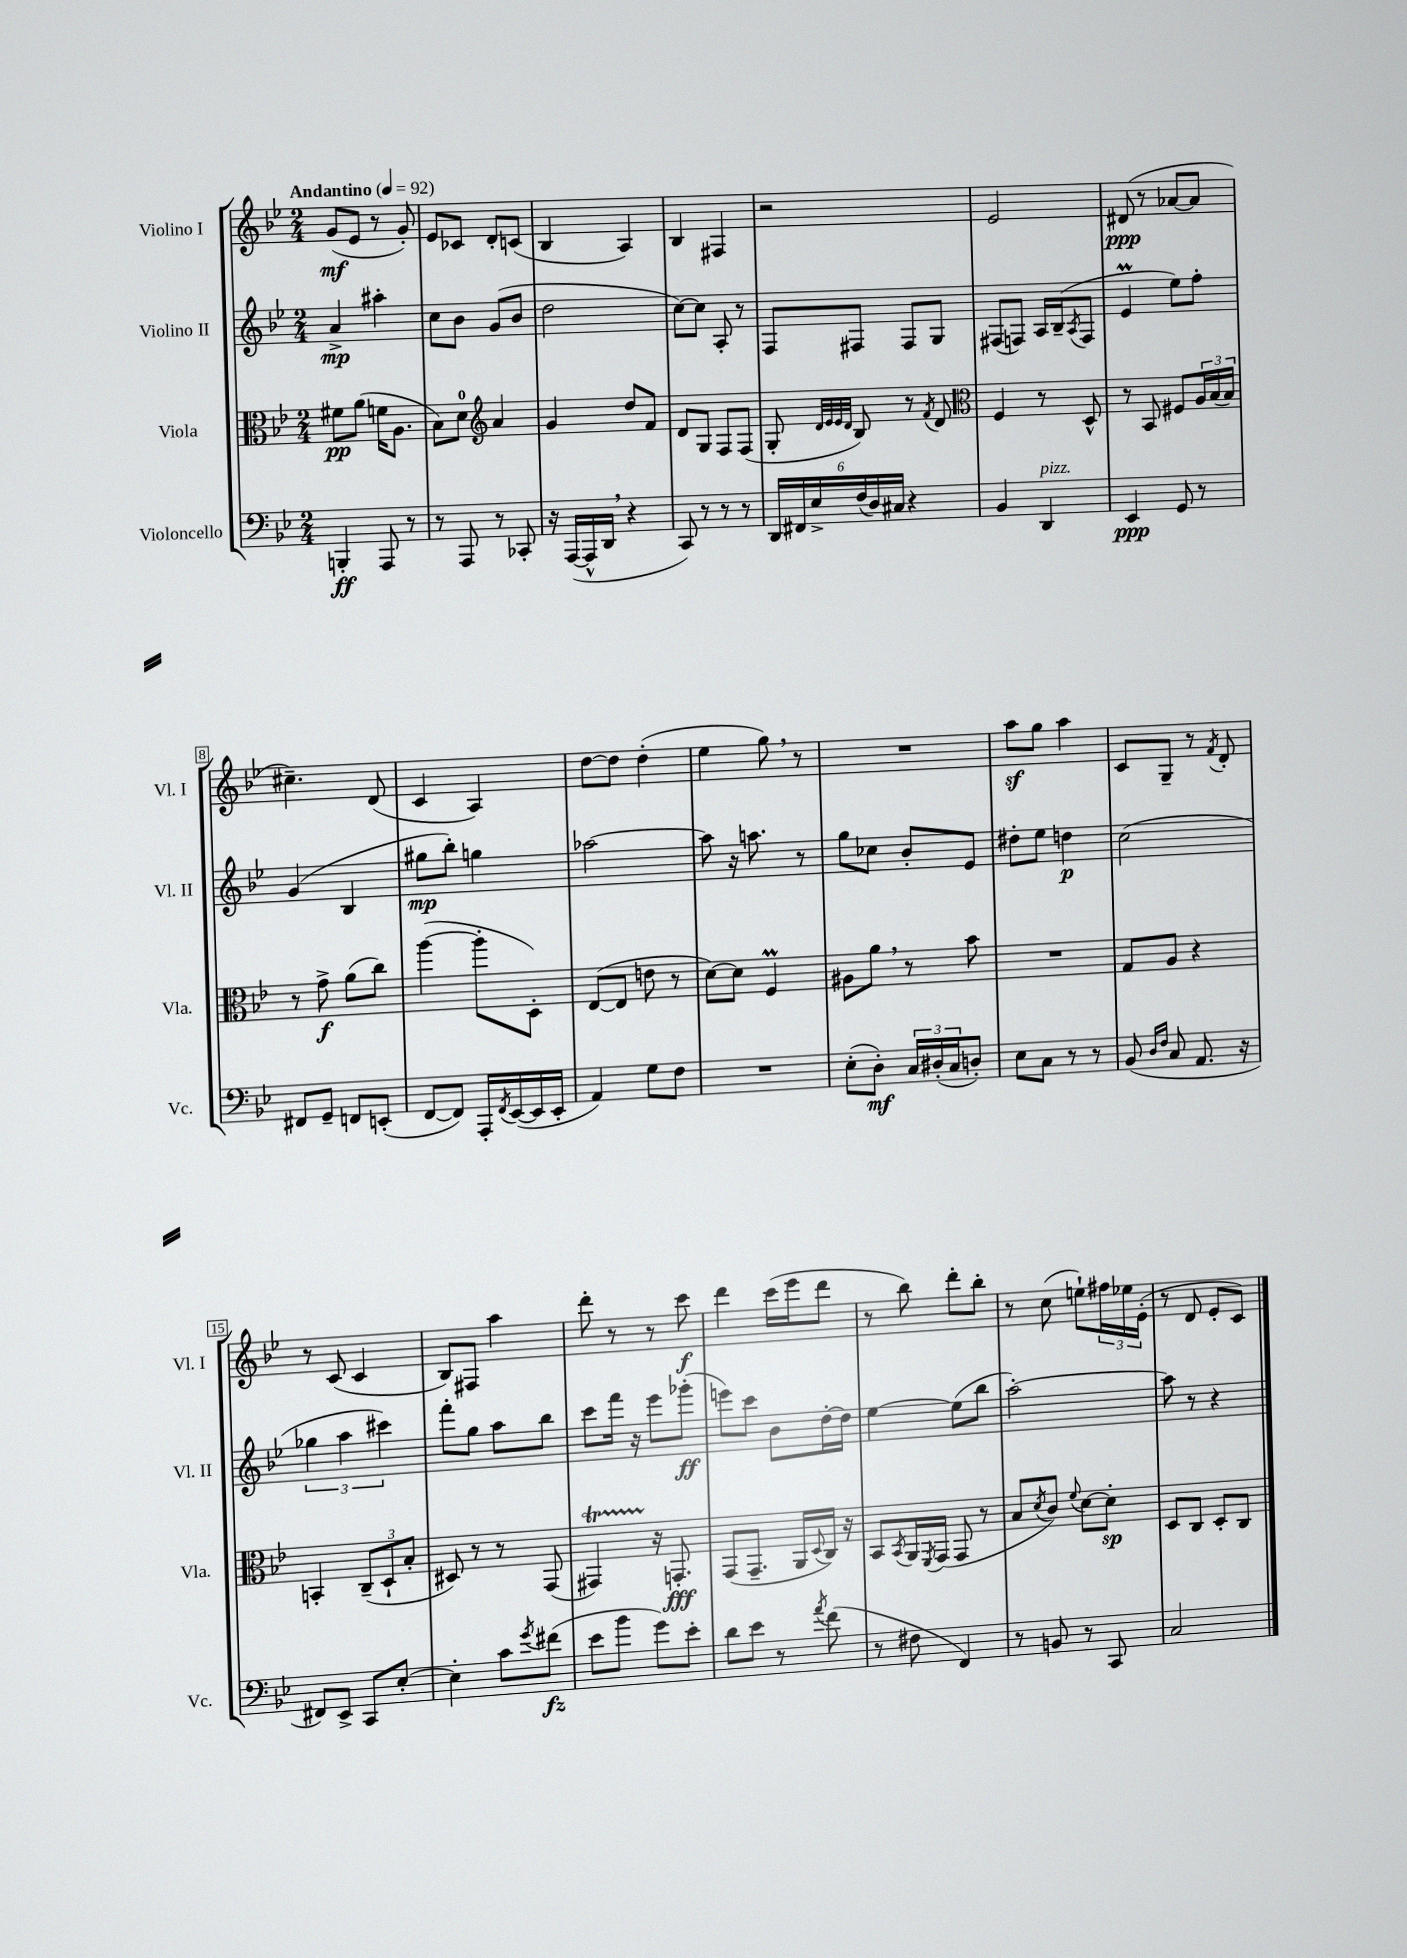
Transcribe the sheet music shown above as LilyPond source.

<<
\new StaffGroup <<
\new Staff = "s0" \with { instrumentName = "Violino I" shortInstrumentName = "Vl. I" } {
    \clef treble \key bes \major \numericTimeSignature \time 2/4 \tempo "Andantino" 4 = 92
    g'8\mf( ees'8 r8 g'8-.) |
    ees'8 ces'8 d'8-. c'8( |
    bes4 a4) |
    bes4 fis4 |
    r2 |
    ees'2 |
    dis'8\ppp( r8 aes'8~ aes'8 |
    cis''4.--) d'8( |
    c'4 a4) |
    d''8~ d''8 d''4-.( |
    ees''4 g''8) \breathe r8 |
    R2 |
    a''8\sf g''8 a''4 |
    c'8 g8-- r8 \acciaccatura { f'8 } d'8-. |
    r8 c'8( c'4 |
    bes8) fis8 a''4 |
    d'''8-. r8 r8 c'''8\f |
    d'''4 c'''16( ees'''16 d'''8 |
    r8 bes''8) d'''8-. bes''8-. |
    r8 c''8( e''8-!) \tuplet 3/2 { fis''16 ees''16 ees'16-.( } |
    r8 d'8 ees'8-. c'8) \bar "|." |
}
\new Staff = "s1" \with { instrumentName = "Violino II" shortInstrumentName = "Vl. II" } {
    \clef treble \key bes \major \numericTimeSignature \time 2/4
    a'4->\mp ais''4-. |
    c''8 bes'8 g'8( bes'8 |
    d''2 |
    c''8~) c''8 a8-. r8 |
    f8 fis8 fis8 g8 |
    fis8( f8) a16 bes16--( \acciaccatura { a8 } f8 |
    ees'4\prall ees''8) f''8-. |
    g'4( bes4 |
    gis''8\mp bes''8-.) g''4 |
    aes''2~ |
    aes''8 r16 a''8. r8 |
    g''8 ces''8 bes'8-. ees'8 |
    dis''8-. ees''8 d''4\p |
    c''2( |
    \tuplet 3/2 { ges''4 a''4 cis'''4) } |
    f'''8-. g''8 a''8 bes''8 |
    c'''8 f'''16 r16 ees'''8 ges'''8-.\ff( |
    e'''8) c'''8 bes'8 d''16~-. d''16 |
    ees''4~ ees''8( bes''8 |
    a''2~-.) |
    a''8 r8 r4 \bar "|." |
}
\new Staff = "s2" \with { instrumentName = "Viola" shortInstrumentName = "Vla." } {
    \clef alto \key bes \major \numericTimeSignature \time 2/4
    fis'8\pp a'8( f'16 a8. |
    bes8) d'8-0 \clef treble a'4 |
    g'4 d''8 f'8 |
    d'8 g8 f8 f8( |
    g8-. \grace { d'32 ees'32 ees'32 d'32 } bes8) r8 \acciaccatura { f'8 } d'8 |
    \clef alto f4 r8 d8-^ |
    r8 bes,8 fis8 \tuplet 3/2 { a16 bes16( bes16) } |
    r8 g'8->\f a'8( c''8) |
    a''4~( a''8-. d8-.) |
    ees8~( ees8 e'8 r8 |
    d'8~) d'8 f4\prall |
    ais8 a'8 \breathe r8 bes'8 |
    R2 |
    g8 a8 r4 |
    b,4-. \tuplet 3/2 { c8--( d8-! bes8-. } |
    dis8) r8 r8 g,8( |
    gis,4\startTrillSpan) r16\stopTrillSpan g,8.-.\fff |
    g,8( g,8.-- a,16 \appoggiatura { d8 } c16) r16 |
    bes,8 \acciaccatura { bes,8 } a,16 \acciaccatura { f,8 } g,16( g,8 r8 |
    bes8 \acciaccatura { d'8 } c'8) \appoggiatura { f'8 } d'8~ d'8-.\sp |
    d8 c8 d8-. c8 \bar "|." |
}
\new Staff = "s3" \with { instrumentName = "Violoncello" shortInstrumentName = "Vc." } {
    \clef bass \key bes \major \numericTimeSignature \time 2/4
    b,,4-.\ff a,,8 r8 |
    r8 a,,8 r8 ces,8-. |
    r16 a,,16~( a,,16-^ d,16 \breathe r4 |
    c,8) r8 r8 r8 |
    \tuplet 6/4 { d,16 fis,16 ees16-> f16( d16) cis16 } r4 |
    bes,4 d,4^\markup { \italic "pizz." } |
    ees,4\ppp g,8 r8 |
    fis,8 g,8-- f,8 e,8-.( |
    f,8~ f,8) a,,16-. \acciaccatura { f,8 } ees,16~( ees,16 ees,16-. |
    a,4) g8 f8 |
    R2 |
    ees8-.( d8-.\mf) \tuplet 3/2 { c16 dis16-.( c16 } d8-.) |
    ees8 c8 r8 r8 |
    bes,8( \grace { d16 f16 } c8 a,8. r16 |
    fis,8) ees,8-> c,8 ees8~-. |
    ees4-. c'8 \acciaccatura { g'8 } fis'8\fz( |
    ees'8 bes'8 g'8) ees'8-. |
    d'8 ees'8 r8 \acciaccatura { a'8 } f'8( |
    r8 fis8 f,4) |
    r8 b,8 r8 c,8 |
    c2 \bar "|." |
}
>>
>>
\layout { \context { \Score \override BarNumber.stencil = #(make-stencil-boxer 0.1 0.3 ly:text-interface::print) } }
